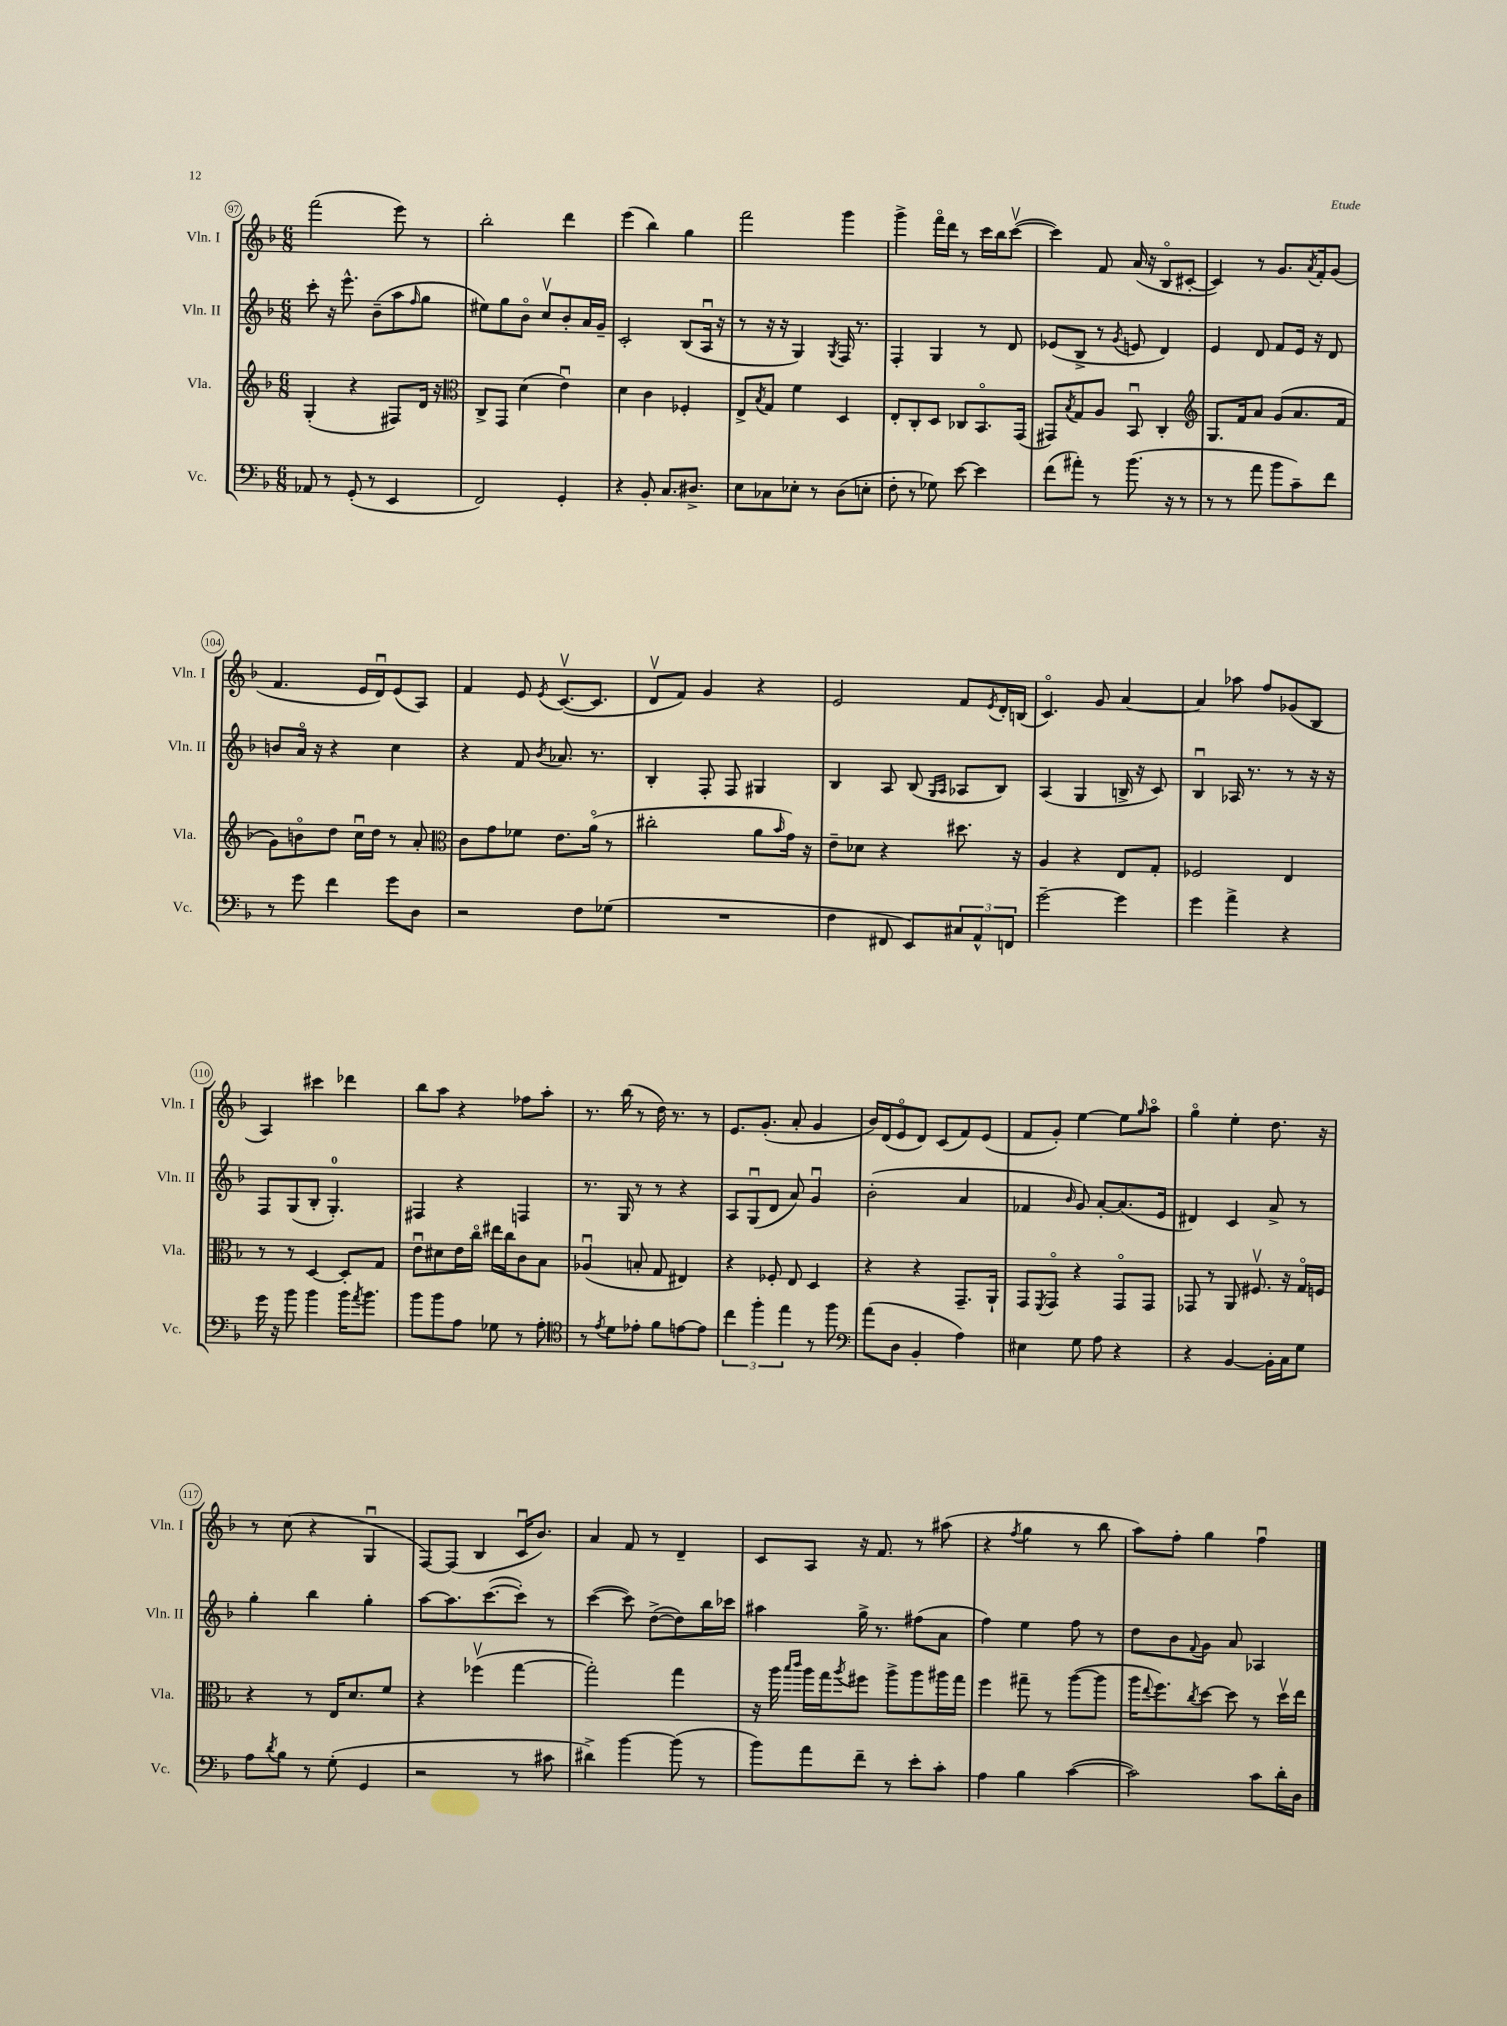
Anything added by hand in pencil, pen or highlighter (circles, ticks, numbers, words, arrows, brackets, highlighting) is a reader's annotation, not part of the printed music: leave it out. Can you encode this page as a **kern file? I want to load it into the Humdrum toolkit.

**kern	**kern	**kern	**kern
*part4	*part3	*part2	*part1
*staff4	*staff3	*staff2	*staff1
*I"Vc.	*I"Vla.	*I"Vln. II	*I"Vln. I
*I'Vc.	*I'Vla.	*I'Vln. II	*I'Vln. I
*clefF4	*clefG2	*clefG2	*clefG2
*k[b-]	*k[b-]	*k[b-]	*k[b-]
*M6/8	*M6/8	*M6/8	*M6/8
=97	=97	=97	=97
8AA-X/	(4G'/	8ccc'\	(2fff\
8r	.	16r	.
.	.	8.eee^^\	.
(8GG'/	4r	.	.
8r	.	(8b-~\L	.
4EE/	8F#X/L)	8aa\	8eee\)
.	.	16qqff/	.
.	16d/Jk	8gg\J	8r
.	16r	.	.
=98	=98	=98	=98
*	*clefC3	*	*
2FF/)	8C^/L	8ee#X\L)	2bb-'\
.	8GG/J	8gg\	.
.	(4d\	8b-\J	.
.	.	8ccv/L	.
4GG'/	4eu\)	8b-'/	4ddd\
.	.	16a/L	.
.	.	16g~/JJ	.
=99	=99	=99	=99
4r	4d\	2c'/	(4eee\
8BB-'/	4c\	.	4bb-\)
8.C/L	.	.	.
.	4F-X'/	(8B-/L	4gg\
8.D#X^/J	.	.	.
.	.	16Au/Jk	.
.	.	16r	.
=100	=100	=100	=100
8E\L	8E^/L	8r	2fff\
.	8qB-/	.	.
8C-X\	8G/J	16r	.
.	.	16r	.
8E-X'\J	4f\	4G/)	.
8r	.	.	.
.	.	8qG/	.
(8D\L	4D/	16F/	4ggg\
.	.	8.r	.
8En'\J	.	.	.
=101	=101	=101	=101
8F'\	8E'/L	4F'/	4ggg^\
8r	8C'/	.	.
8G-X\)	8D/J	4G/	16fff\LL
.	.	.	16ddd\JJ
[8e\	8C-X/L	.	8r
4e\]	8.BB-/	8r	16ccc\LL
.	.	.	16bb-\J
.	.	8d/	([8cccv\J
.	(16GG/Jk	.	.
=102	=102	=102	=102
(8f\L	8GG#X/L)	(8e-X/L	4ccc\])
.	8qB-/	.	.
8a#X'\J)	8G/	8B-^/J	.
8r	8A/J	8r	8f/
.	.	8qg/	.
(8.b-\	8BB-u/	8en/	(16a/
.	.	.	16r
.	4C'/	4d/)	8B-/L
16r	.	.	.
8r	.	.	[8c#X'/J
=103	=103	=103	=103
*	*clefG2	*	*
8r	8.G/L	4e/	4c#/])
8r	.	.	.
.	16f/k	.	.
8a\	8a/J	8d/	8r
8b-\L	(8g/L	8f/L	8.g/L
8c~\)	8.a/	16e/Jk	.
.	.	.	8qa/
.	.	16r	16f'/k
8f\J	.	8d/	(8g/J
.	16f/Jk	.	.
!!LO:LB:g=z
=104	=104	=104	=104
8r	8g\L)	8bn/L	4.f/
8g\	8bn\	16a/Jk	.
.	.	16r	.
4f\	8dd\J	4r	.
.	16ccu\LL	.	16e/LL
.	16dd\JJ	.	16du/J)
8g\L	8r	4cc\	(8e/
8D\J	8a'/	.	8A/J)
=105	=105	=105	=105
*	*clefC3	*	*
2r	8c\L	4r	4f/
.	8g\	.	.
.	8f-X\J	8f/	8e/
.	.	8qb-/	8qe/
.	8.e\L	8.a-X/	([8.cv/L
8F\L	.	.	.
.	(16a\Jk	8.r	8.c/J]
(8G-X\J	8r	.	.
=106	=106	=106	=106
2.r	2cc#X'\	4B-'/	8dv/L
.	.	.	8f/J)
.	.	8F'/	4g/
.	.	8F/	.
.	8a\L	4G#X/	4r
.	16qqb-/	.	.
.	16g\Jk)	.	.
.	16r	.	.
=107	=107	=107	=107
4F\	8e~\L	4B-/	2e/
.	8d-X\J	.	.
8FF#X/	4r	8A/	.
8EE/L)	.	(8B-/	.
.	.	16qqG/LL	.
.	.	16qqA/JJ	.
12C#X/	8.dd#X\	8A-X/L	8f/L
12AA^^/	.	.	.
.	.	.	8qe/
.	.	8B-/J)	16d'/L
12FFn/J	.	.	.
.	16r	.	(16Bn/JJ
=108	=108	=108	=108
[2g~\	4A/	(4A/	4.c/)
.	4r	4G/	.
.	.	.	8g/
4g\]	8E/L	16Bn^/	[4a/
.	.	16r	.
.	8G'/J	8c/)	.
=109	=109	=109	=109
4g\	2F-X/	4B-u/	4a/]
4a^\	.	16A-X/	8aa-X\
.	.	8.r	.
.	.	.	8ff/L
4r	4E/	8r	(8g-X/
.	.	16r	8B-/J
.	.	16r	.
!!LO:LB:g=z
=110	=110	=110	=110
16g\	8r	8F/L	4A/)
16r	.	.	.
8b-\	8r	(8G/	.
4b-\	[4D/	8B-'/J	4ccc#X\
.	.	4.G'/)	.
16b-\KL	8D'/L]	.	4ddd-X\
8qa/	.	.	.
8.b-\J	.	.	.
.	8G/J	.	.
=111	=111	=111	=111
8b-\L	8eu\L	4F#X/	8bb-\L
8b-\	8d#X\	.	8aa\J
8A\J	16e\L	4r	4r
.	16cc\JJ	.	.
8G-X\	16ee#X\LL	.	.
.	16cc\J	.	.
8r	8c\	4Fn/	8ff-X\L
8A'\	8B-\J	.	8aa'\J
=112	=112	=112	=112
*clefC4	*	*	*
8r	(4A-Xu/	8.r	8.r
8qe/	.	.	.
8d\L	.	.	.
.	.	16G/	(16bb-\
8e-X'\J	8Bn'/	8r	8r
8f\L	8G/	8r	16dd\)
.	.	.	8.r
[8en\	4E#X/)	4r	.
8e\J]	.	.	8r
=113	=113	=113	=113
6cc\	4r	8A/L	8.e/L
.	.	(8Gu/	.
6ff'\	.	.	.
.	.	.	(8.g'/J
.	8F-X'/	8d/J	.
6ee\	.	.	.
.	8E/	8a/)	8a'/
8r	4D/	4gu/	4g/
8ff\	.	.	.
=114	=114	=114	=114
*clefF4	*	*	*
(8a\L	4r	(2b-'\	16b-/LL)
.	.	.	(16d/J
8D\J	.	.	8e/
4BB-'/	4r	.	8d/J)
.	.	.	(8c/L
4A\)	8.GG~/L	4a/	8f/)
.	.	.	(8e/J
.	16AA`/Jk	.	.
=115	=115	=115	=115
4E#X\	8GG/L	4f-X/	8f/L
.	8qFF/	.	.
.	8GG/J	.	8g'/J)
.	.	16qqb-/	.
8G\	4r	8g/)	[4ee\
8A\	.	[8a'/L	.
4r	8GG/L	(8.a/]	8ee\L]
.	.	.	16qqgg/
.	8GG/J	.	8aa\J
.	.	16e/Jk	.
=116	=116	=116	=116
4r	8GG-X/	4d#X/)	4gg\
.	8r	.	.
[4BB-/	8AA/	4c/	4ee'\
.	8.F#Xv/	.	.
16BB-'\LL]	.	8a^/	8.dd\
16C\J	16r	.	.
8G\J	16G/LL	8r	.
.	16Fn/JJ	.	16r
!!LO:LB:g=z
=117	=117	=117	=117
8A\L	4r	4gg'\	8r
8qd/	.	.	.
8B-\J	.	.	(8cc\
8r	8r	4bb-\	4r
(8G'\	16E/KL	.	.
.	8.d/	.	.
4GG/	.	4gg'\	4Gu/
.	8f/J	.	.
=118	=118	=118	=118
2r	4r	[8aa\L	[8F/L)
.	.	8.aa\]	(8F/J]
.	(4ff-Xv\	.	4B-/
.	.	([8.ccc\	.
8r	[4gg\	8ccc'\J])	16cu/KL
.	.	.	8.b-/J)
8c#X\	.	8r	.
=119	=119	=119	=119
4d#X^\)	2gg'\])	([4ccc\	4a/
[4b-\	.	8ccc\])	8f/
.	.	([8dd^\L	8r
(8b-\]	4gg\	8dd\])	4d~/
8r	.	16bb-\L	.
.	.	16ccc-X\JJ	.
=120	=120	=120	=120
8b-\L)	16r	4aa#X\	8c/L
.	16aa\	.	.
.	16qqbb-/LL	.	.
.	16qqccc/JJ	.	.
8a\	16aa\LL	.	8A/J
.	16gg\J	.	.
.	8qaa/	.	.
8f~\J	8ff#X\J	16gg^\	16r
.	.	8.r	8.f/
8r	8aa^\L	.	.
8e'\L	8aa\	(8ff#X\L	8r
8c'\J	16aa#X\L	8a\J	(8aa#X\
.	16gg\JJ	.	.
=121	=121	=121	=121
4A\	4ff\	4ff\)	4r
.	.	.	8qff/
4B-\	8gg#X~\	4ee\	4gg\
.	8r	.	.
([4c\	([8aa\L	8ff\	8r
.	8aa\J]	8r	8bb-\
=122	=122	=122	=122
2c\])	16aa\KL	8dd\L	8aa\L)
.	8qqee/	.	.
.	8.ff\)	.	.
.	.	8b-\	8ff'\J
.	8qcc/	8qqf/	.
.	[8dd\J	8g\J	4gg\
.	8dd\]	8a/	.
8c\L	8r	4A-X/	4ffu\
16d'\L	16ddv\LL	.	.
16D\JJ	16ee\JJ	.	.
==	==	==	==
*-	*-	*-	*-
